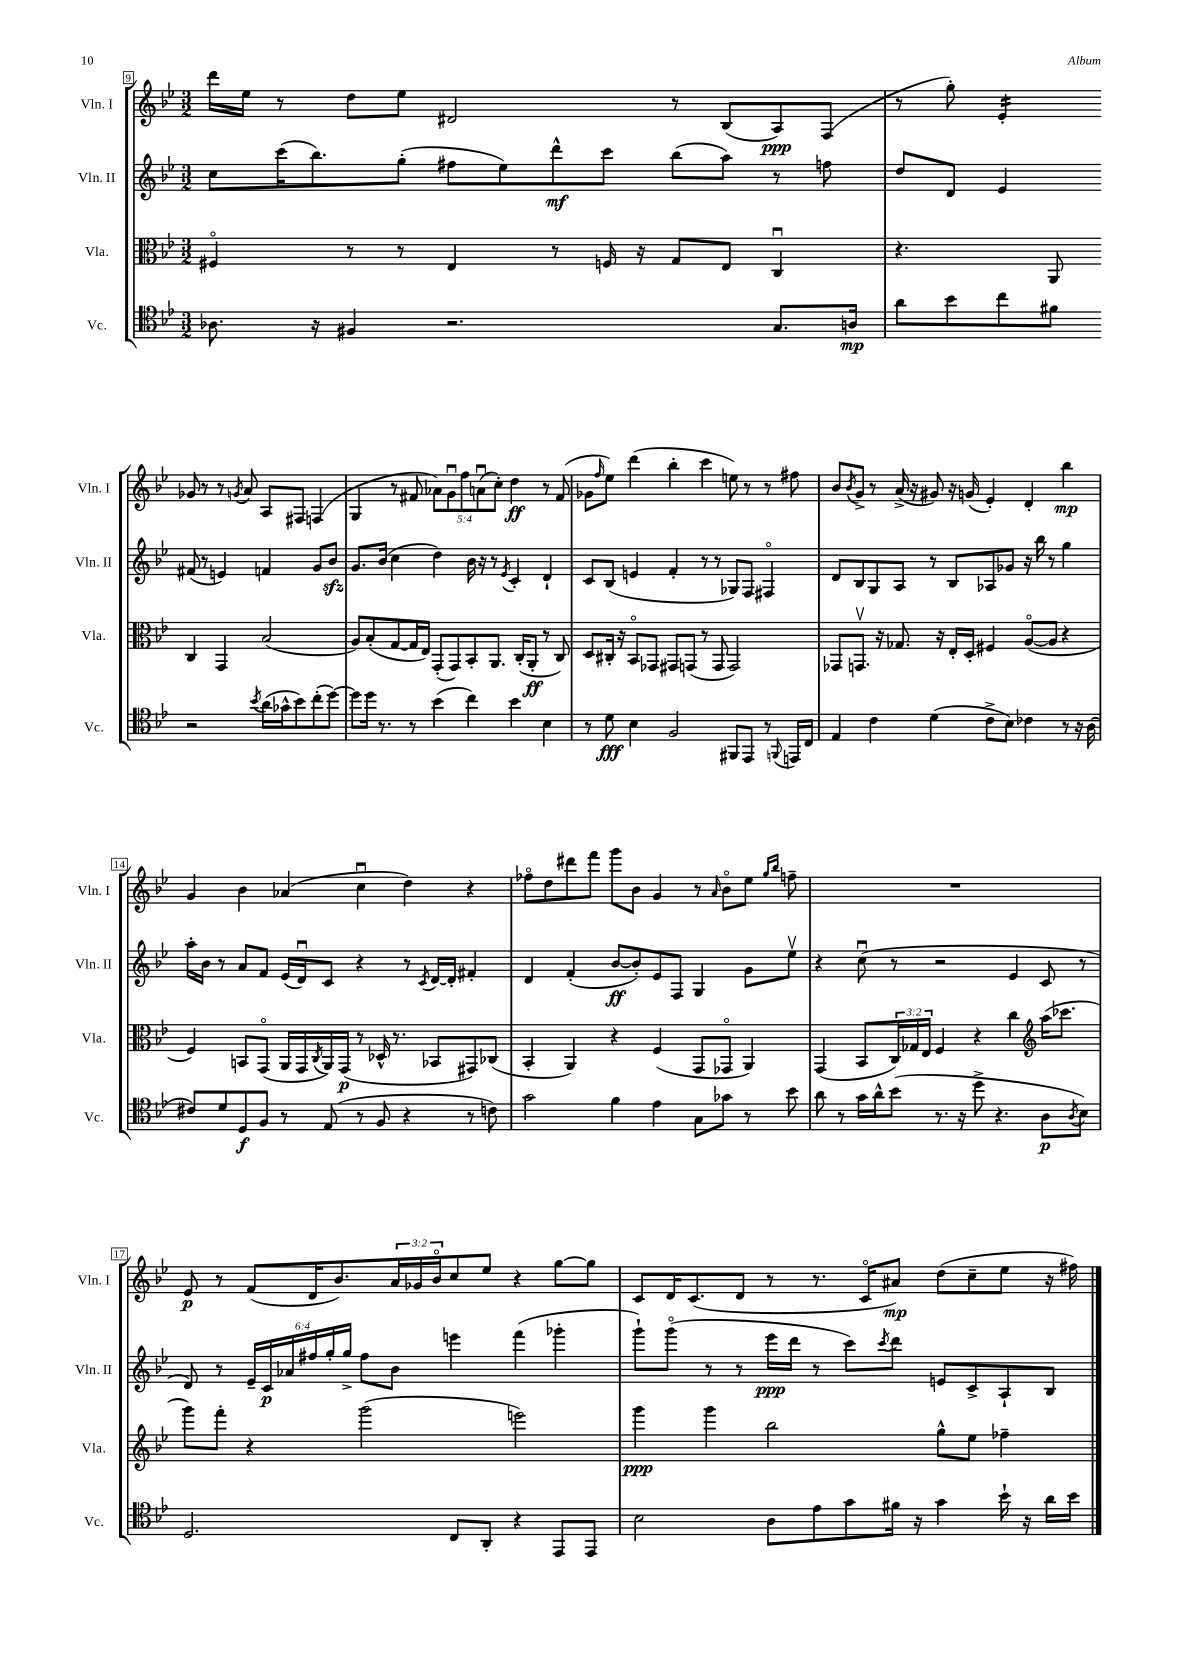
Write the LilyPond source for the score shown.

<<
\new StaffGroup <<
\new Staff = "s0" \with { instrumentName = "Vln. I" shortInstrumentName = "Vln. I" } {
    \clef treble \key bes \major \numericTimeSignature \time 3/2 \override Staff.TupletNumber.text = #tuplet-number::calc-fraction-text
    d'''16 ees''16 r8 d''8 ees''8 dis'2 r8 bes8( a8\ppp) f8( |
    r8 g''8-.) ees'4:16-. ges'8 r8 r8 \acciaccatura { g'8 } a'8 a8 fis8 f4( |
    g4 r8 fis'8 \tuplet 5/4 { aes'8) g'8\downbow f''8 a'8\downbow( c''8-.) } d''4\ff r8 fis'8( |
    ges'8 \grace { f''16 } ees''8) d'''4( bes''4-. c'''4 e''8) r8 r8 fis''8 |
    bes'8 \acciaccatura { bes'8 } g'8-> r8 a'16->( r16 gis'8) r16 g'16( ees'4-.) d'4-. bes''4\mp |
    g'4 bes'4 aes'4( c''4\downbow d''4) r4 |
    fes''8\flageolet d''8 dis'''8 f'''8 g'''8 bes'8 g'4 r8 \grace { a'16 } bes'8\flageolet ees''8 \grace { g''16 bes''16 } f''8-- |
    R1. |
    ees'8\p r8 f'8( d'16 bes'8.) \tuplet 3/2 { a'16 ges'16 bes'16\flageolet } c''8 ees''8 r4 g''8~ g''8 |
    c'8 d'16 c'8.( d'8 r8 r8. c'16\flageolet ais'8\mp) d''8( c''8-- ees''8 r16 fis''16) \bar "|." |
}
\new Staff = "s1" \with { instrumentName = "Vln. II" shortInstrumentName = "Vln. II" } {
    \clef treble \key bes \major \numericTimeSignature \time 3/2 \override Staff.TupletNumber.text = #tuplet-number::calc-fraction-text
    c''8 c'''16( bes''8.) g''8-.( fis''8 ees''8) d'''8-^\mf c'''8 bes''8( a''8) r8 f''8 |
    d''8 d'8 ees'4 fis'8( r8 e'4) f'4 g'8 bes'8\sfz |
    g'8. bes'16( c''4 d''4) bes'16 r16 r8 \acciaccatura { ees'8 } c'4-. d'4-! |
    c'8 bes8( e'4 f'4-. r8 r8 ges8) f8 fis4\flageolet |
    d'8 bes8 g8 a8 r8 bes8 aes8 ges'8 r16 bes''16 r8 g''4 |
    a''16-. bes'16 r8 a'8 f'8 ees'16( d'16\downbow) c'8 r4 r8 \acciaccatura { c'8 } d'16~ d'16-. fis'4-. |
    d'4 f'4-.( bes'8~\ff bes'8-.) ees'8 f8 g4 g'8 ees''8\upbow |
    r4 c''8\downbow( r8 r2 ees'4 c'8 r8 |
    d'8) r8 \tuplet 6/4 { ees'16-- c'16\p aes'16 fis''16 g''16-. g''16-> } fis''8 bes'8 e'''4 f'''4( ges'''4-. |
    g'''8-!) g'''8\flageolet( r8 r8 ees'''16\ppp d'''16 r8 c'''8) \acciaccatura { c'''8 } d'''8 e'8 c'8-> a8-! bes8 \bar "|." |
}
\new Staff = "s2" \with { instrumentName = "Vla." shortInstrumentName = "Vla." } {
    \clef alto \key bes \major \numericTimeSignature \time 3/2 \override Staff.TupletNumber.text = #tuplet-number::calc-fraction-text
    fis4\flageolet r8 r8 ees4 r8 f16 r16 g8 ees8 c4\downbow |
    r4. a,8 c4 g,4 bes2( |
    a8) bes8-.( g8~ g16 ees16) g,8-.( g,8) bes,8-. a,8. c16-.( a,8-.\ff r8 c8) |
    d8 cis16-. r16 bes,8\flageolet ges,8 gis,8 g,8( r8 g,8 g,2) |
    ges,8 g,8.\upbow r16 ges8. r16 ees16-. d16-. fis4 a8~\flageolet( a8 r4 |
    f4) b,8 g,8\flageolet( a,16 g,16 \acciaccatura { c8 } a,16) g,16\p( r8 des16-^ r8. bes,8 gis,8) ces8( |
    bes,4-. a,4) r4 f4( g,8 ges,8\flageolet a,4) |
    g,4( bes,8 \tuplet 3/2 { c16) ges16 ees16 } f4 r4 c''4 \clef treble a''16( ces'''8. |
    g'''8) f'''8-. r4 g'''2( e'''2) |
    g'''4\ppp g'''4 bes''2 g''8-^ ees''8 fes''4-- \bar "|." |
}
\new Staff = "s3" \with { instrumentName = "Vc." shortInstrumentName = "Vc." } {
    \clef tenor \key bes \major \numericTimeSignature \time 3/2
    aes8. r16 fis4 r2. g8. a16\mp |
    a'8 bes'8 c''8 fis'8 r2 \acciaccatura { bes'8 } a'16( ges'16-^ bes'8) c''8-.( d''8~) |
    d''8 d''16 r8. r8 bes'4( c''4) bes'4 bes4 |
    r8 d'8\fff bes4 f2 fis,8 ees,8 r8 \appoggiatura { f,8 } e,16 c16 |
    ees4 c'4 d'4( c'8-> bes8) ces'4 r8 r16 a16( |
    cis'8) d'8 d8\f f8 r8 ees8( r8 f8 r4 r8 c'8) |
    g'2 f'4 ees'4 g8 ges'8 r8 bes'8 |
    a'8 r8 g'16 a'16-^ bes'8( r8. r16 d''8-> r4. a8\p \acciaccatura { a8 } bes8) |
    d2. c8 a,8-. r4 ees,8 ees,8 |
    bes2 a8 ees'8 g'8 fis'16 r16 g'4 bes'16-! r16 a'16 bes'16 \bar "|." |
}
>>
>>
\layout { \context { \Score currentBarNumber = #9 \override BarNumber.stencil = #(make-stencil-boxer 0.1 0.3 ly:text-interface::print) } }
